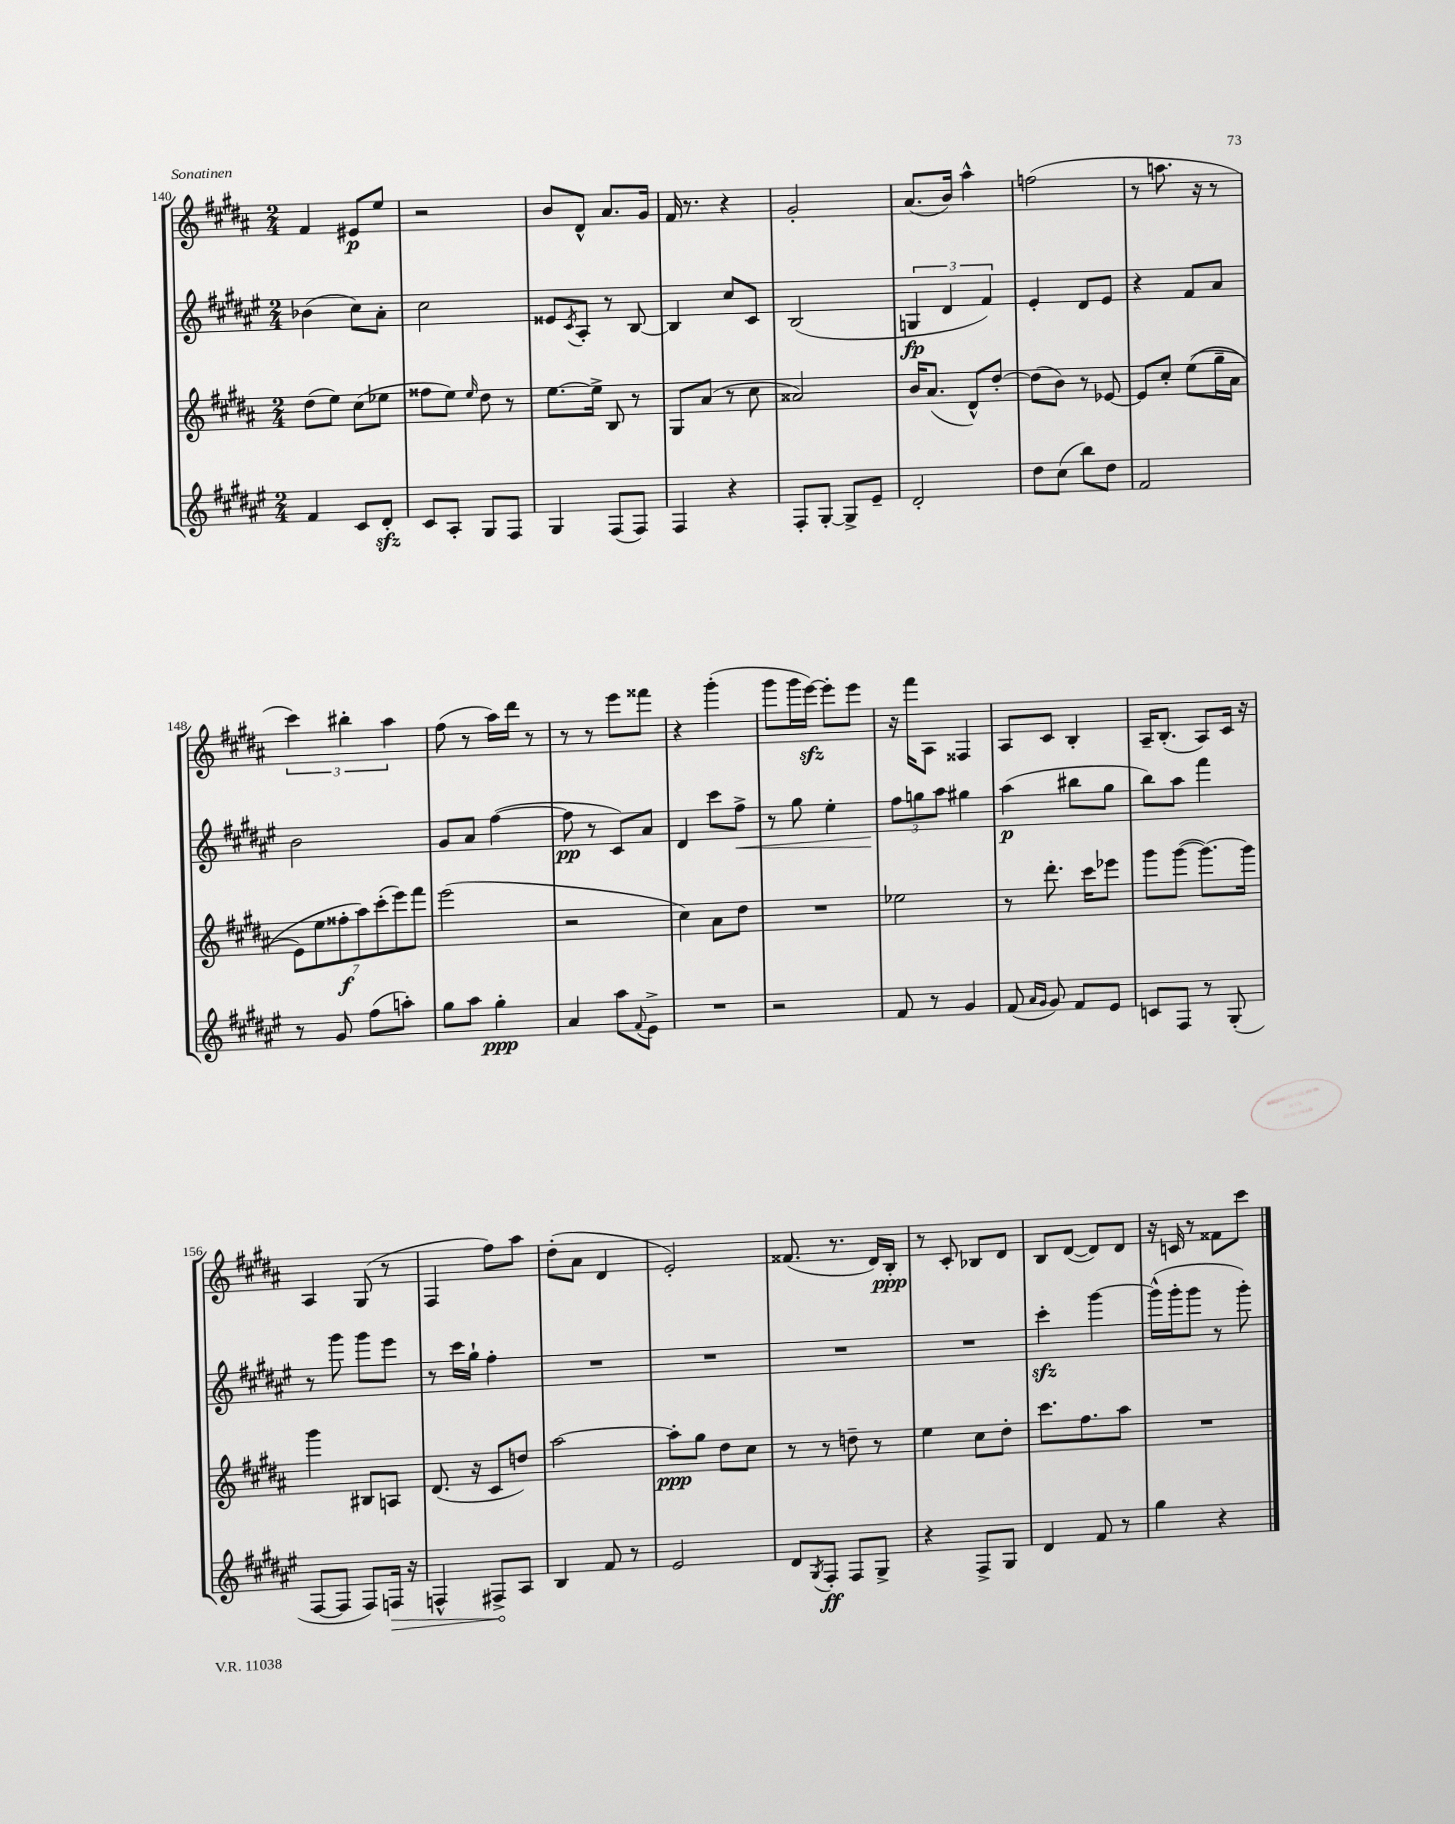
<<
\new StaffGroup <<
\new Staff = "s0" {
    \clef treble \key b \major \numericTimeSignature \time 2/4
    fis'4 eis'8\p e''8 |
    r2 |
    b'8 dis'8-^ ais'8. gis'16 |
    fis'16 r8. r4 |
    gis'2-. |
    ais'8.( b'16) ais''4-^ |
    f''2( |
    r8 a''8. r16 r8 |
    \tuplet 3/2 { cis'''4) bis''4-. ais''4 } |
    fis''8( r8 ais''16) dis'''16 r8 |
    r8 r8 e'''8 fisis'''8 |
    r4 gis'''4-.( |
    gis'''8 gis'''16 e'''16~\sfz) e'''8-. e'''8 |
    r16 fis'''16 ais8 fisis4 |
    ais8 cis'8 b4-. |
    ais16-- b8.-.( ais8) cis'16 r16 |
    ais4 gis8( r8 |
    fis4 fis''8) ais''8 |
    dis''8-.( ais'8 dis'4 |
    e'2-.) |
    fisis'8.( r8. dis'16) b16-.\ppp |
    r8 cis'8-. bes8 dis'8 |
    b8 dis'8~( dis'8) dis'8 |
    r16 c'16 r8 fisis'8 cis'''8 \bar "|." |
}
\new Staff = "s1" {
    \clef treble \key fis \major \numericTimeSignature \time 2/4
    bes'4( cis''8) ais'8-. |
    cis''2 |
    eisis'8 \acciaccatura { cis'8 } ais8-. r8 b8~ |
    b4 cis''8 cis'8 |
    b2( |
    \tuplet 3/2 { g4\fp dis'4 fis'4) } |
    eis'4-. dis'8 eis'8 |
    r4 fis'8 ais'8 |
    b'2 |
    gis'8 ais'8 fis''4~( |
    fis''8\pp r8 cis'8) ais'8 |
    dis'4 cis'''8 fis''8->\< |
    r8 gis''8 eis''4-. |
    \tuplet 3/2 { fis''8\! g''8 ais''8 } gis''4 |
    ais''4\p( bis''8 gis''8 |
    b''8) ais''8 fis'''4 |
    r8 gis'''8 gis'''8 eis'''8 |
    r8 cis'''16 gis''16-! fis''4-. |
    R2 |
    R2 |
    R2 |
    R2 |
    cis'''4-.\sfz gis'''4~ |
    gis'''16-^( gis'''16-. gis'''8 r8 gis'''8-.) \bar "|." |
}
\new Staff = "s2" {
    \clef treble \key b \major \numericTimeSignature \time 2/4
    dis''8( e''8) cis''8( ees''8 |
    fisis''8 e''8) \grace { e''16 } dis''8 r8 |
    e''8.~ e''16-> b8 r8 |
    gis8 ais'8( r8 cis''8 |
    aisis'2) |
    b'16 ais'8.( dis'8-^) dis''8~-. |
    dis''8( b'8) r8 ees'8~ |
    ees'8 cis''8-. e''8(\( gis''16-- ais'16 |
    \tuplet 7/4 { e'8) e''8 fisis''8-.\f ais''8\) cis'''8-.( e'''8) fis'''8 } |
    e'''2( |
    r2 |
    cis''4) ais'8 dis''8 |
    R2 |
    ees''2 |
    r8 dis'''8.-. cis'''16 ees'''8 |
    gis'''8 gis'''8~( gis'''8.~) gis'''16 |
    gis'''4 bis8 a8 |
    dis'8.( r16 cis'8 d''8) |
    ais''2~ |
    ais''8-.\ppp gis''8 dis''8 cis''8 |
    r8 r8 d''8-- r8 |
    e''4 cis''8 dis''8-. |
    cis'''8. fis''8. ais''8 |
    R2 \bar "|." |
}
\new Staff = "s3" {
    \clef treble \key fis \major \numericTimeSignature \time 2/4
    fis'4 cis'8 dis'8-.\sfz |
    cis'8 ais8-. gis8 fis8 |
    gis4 fis8( fis8) |
    fis4 r4 |
    fis8-. gis8~-. gis8-> eis'8-- |
    dis'2-. |
    dis''8 cis''8( b''8) dis''8 |
    fis'2 |
    r8 gis'8 fis''8( a''8-.) |
    gis''8 ais''8 gis''4-.\ppp |
    ais'4 ais''8 \appoggiatura { fis'8 } eis'8-> |
    R2 |
    r2 |
    fis'8 r8 gis'4 |
    fis'8( \grace { ais'16 gis'16 } gis'8) fis'8 eis'8 |
    c'8 fis8 r8 gis8-.( |
    fis8~ fis8 fis8) \once \override Hairpin.circled-tip = ##t f16\> r16 |
    f4-^ fis8->\! ais8 |
    b4 fis'8 r8 |
    eis'2 |
    dis'8 \acciaccatura { gis8 } fis8-.\ff fis8 gis8-> |
    r4 fis8-> gis8 |
    dis'4 fis'8 r8 |
    gis''4 r4 \bar "|." |
}
>>
>>
\layout { \context { \Score currentBarNumber = #140 } }
